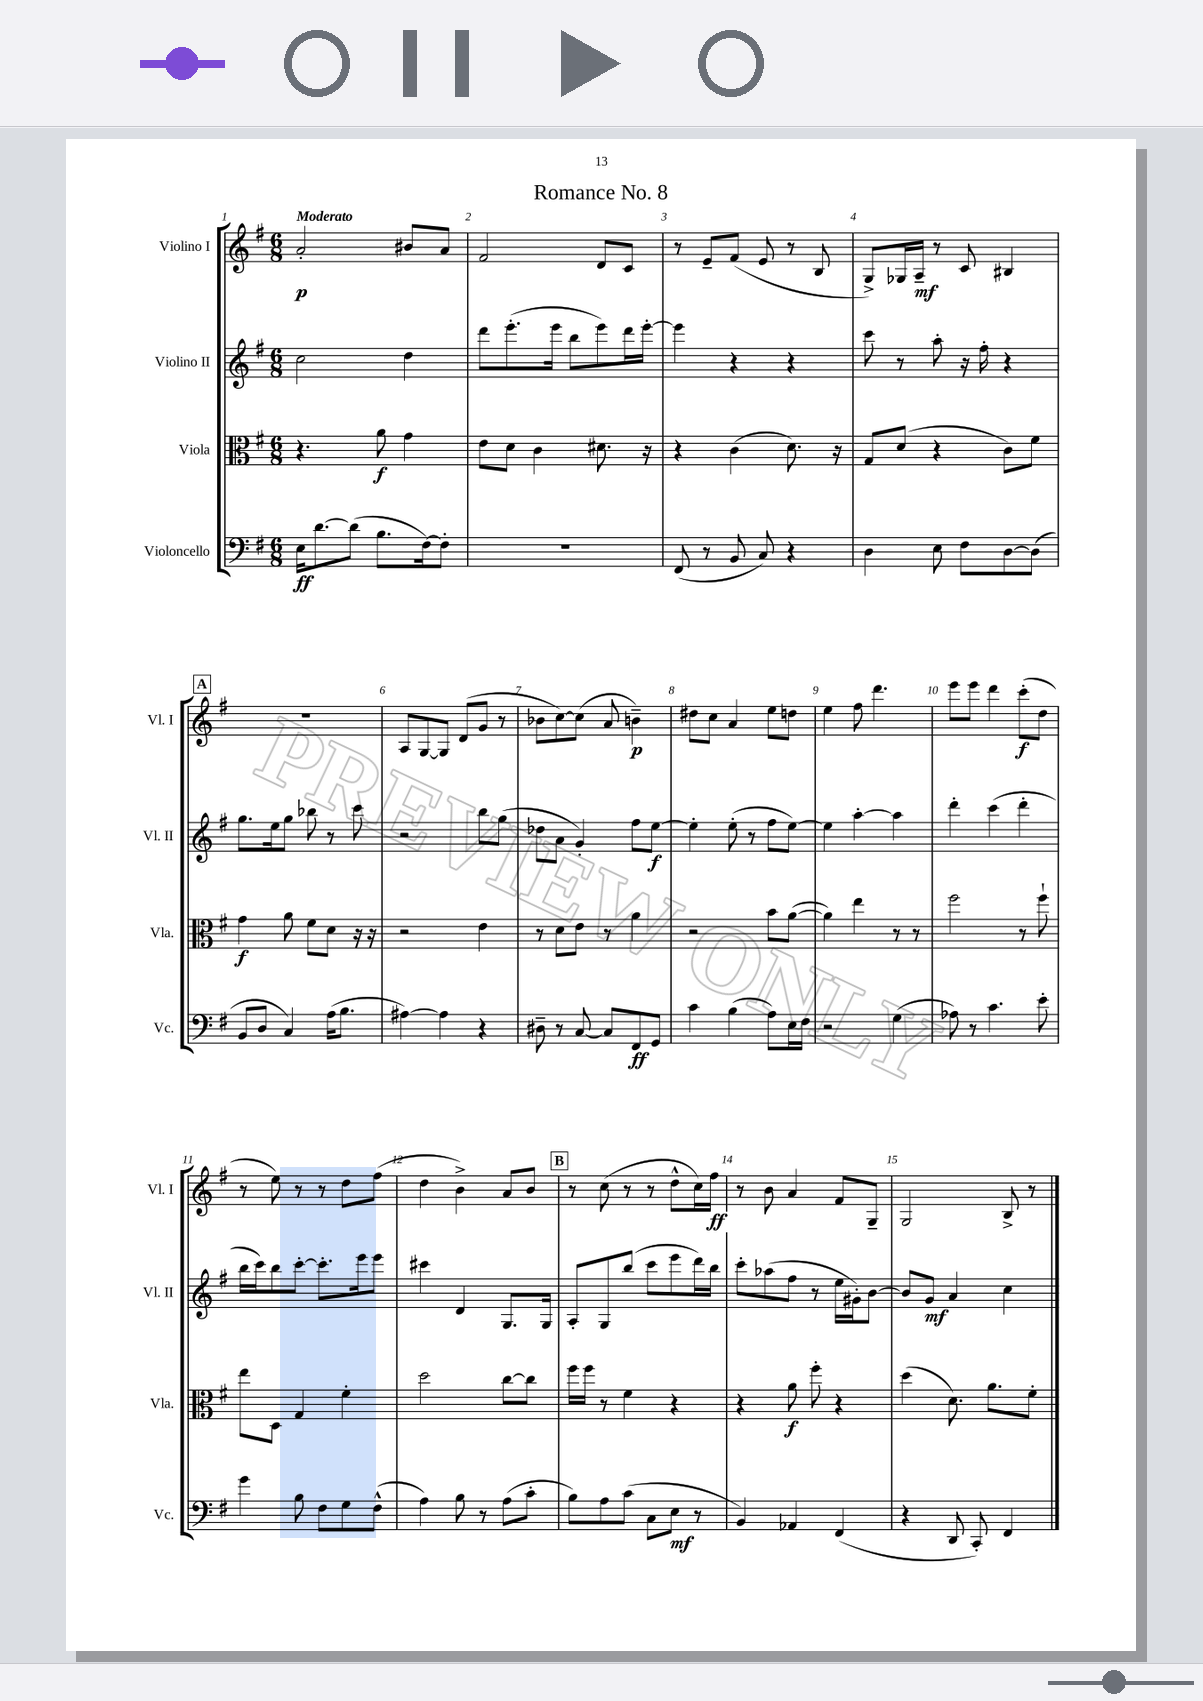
\header { title = "Romance No. 8" }
<<
\new StaffGroup <<
\new Staff = "s0" \with { instrumentName = "Violino I" shortInstrumentName = "Vl. I" } {
    \clef treble \key g \major \numericTimeSignature \time 6/8 \tempo "Moderato"
    a'2-.\p bis'8 a'8 |
    fis'2 d'8 c'8 |
    r8 e'8-- fis'8( e'8 r8 b8 |
    g8->) ges16 a16--\mf r8 c'8 bis4 |
    \mark \markup { \box "A" } R2. |
    a8 g8~ g8 d'8( g'8 r8 |
    bes'8 c''8~) c''8( a'8 b'4--\p) |
    dis''8 c''8 a'4 e''8 d''8 |
    e''4 fis''8 d'''4. |
    e'''8 e'''8 d'''4 c'''8-.\f( d''8 |
    r8 e''8) r8 r8 d''8 fis''8( |
    d''4 b'4->) a'8 b'8 |
    \mark \markup { \box "B" } r8 c''8( r8 r8 d''8-^ c''16) fis''16\ff |
    r8 b'8 a'4 fis'8 g8-- |
    g2 b8-> r8 \bar "|." |
}
\new Staff = "s1" \with { instrumentName = "Violino II" shortInstrumentName = "Vl. II" } {
    \clef treble \key g \major \numericTimeSignature \time 6/8
    c''2 d''4 |
    d'''8 e'''8.-.( e'''16 b''8 e'''8) d'''16 e'''16~-. |
    e'''4 r4 r4 |
    c'''8 r8 a''8-. r16 fis''16-. r4 |
    \mark \markup { \box "A" } g''8. e''16 g''8 bes''8 r8 c'''8 |
    r2 b''8 g''8( |
    des''8 a'8 g'4-.) fis''8 e''8~\f |
    e''4-. e''8-.( r8 fis''8 e''8~) |
    e''4 a''4~-. a''4 |
    d'''4-. c'''4( d'''4-. |
    b''16 c'''16) b''8 c'''8~-. c'''8.-. e'''16 e'''8 |
    cis'''4 d'4 g8. g16 |
    \mark \markup { \box "B" } a8-. g8 b''8( c'''8 e'''8 d'''16) b''16 |
    c'''8-. aes''8( fis''8 r8 e''16 gis'16-.) b'8~ |
    b'8 g'8\mf a'4 c''4 \bar "|." |
}
\new Staff = "s2" \with { instrumentName = "Viola" shortInstrumentName = "Vla." } {
    \clef alto \key g \major \numericTimeSignature \time 6/8
    r4. a'8\f g'4 |
    e'8 d'8 c'4 dis'8. r16 |
    r4 c'4( d'8.) r16 |
    g8 d'8( r4 c'8) fis'8 |
    \mark \markup { \box "A" } g'4\f a'8 fis'8 d'8 r16 r16 |
    r2 e'4 |
    r8 d'8 e'8 r8 a'4 |
    r2 b'8 a'8~( |
    a'4) e''4 r8 r8 |
    fis''2 r8 fis''8-! |
    e''8 d8 g4 fis'4-. |
    d''2 c''8~ c''8 |
    \mark \markup { \box "B" } fis''16 fis''16 r8 fis'4 r4 |
    r4 a'8\f fis''8-. r4 |
    d''4( d'8.) a'8. fis'8-. \bar "|." |
}
\new Staff = "s3" \with { instrumentName = "Violoncello" shortInstrumentName = "Vc." } {
    \clef bass \key g \major \numericTimeSignature \time 6/8
    e16\ff d'8.~ d'8( b8. fis16~) fis8-. |
    R2. |
    fis,8( r8 b,8 c8) r4 |
    d4 e8 fis8 d8~ d8( |
    \mark \markup { \box "A" } b,8 d8 c4) a16( b8. |
    ais4~) ais4 r4 |
    dis8-- r8 c8~ c8 fis,8\ff g,8 |
    c'4 b4( a8) e16 fis16 |
    r2 g4( |
    aes8) r8 c'4. e'8-. |
    g'4 b8 fis8 g8 fis8-^( |
    a4) b8 r8 a8( c'8-. |
    \mark \markup { \box "B" } b8) a8 c'8( c8 e8\mf r8 |
    b,4) aes,4 fis,4( |
    r4 d,8 c,8-.) fis,4 \bar "|." |
}
>>
>>
\layout { \context { \Score \override BarNumber.break-visibility = ##(#f #t #t) barNumberVisibility = #all-bar-numbers-visible } }
